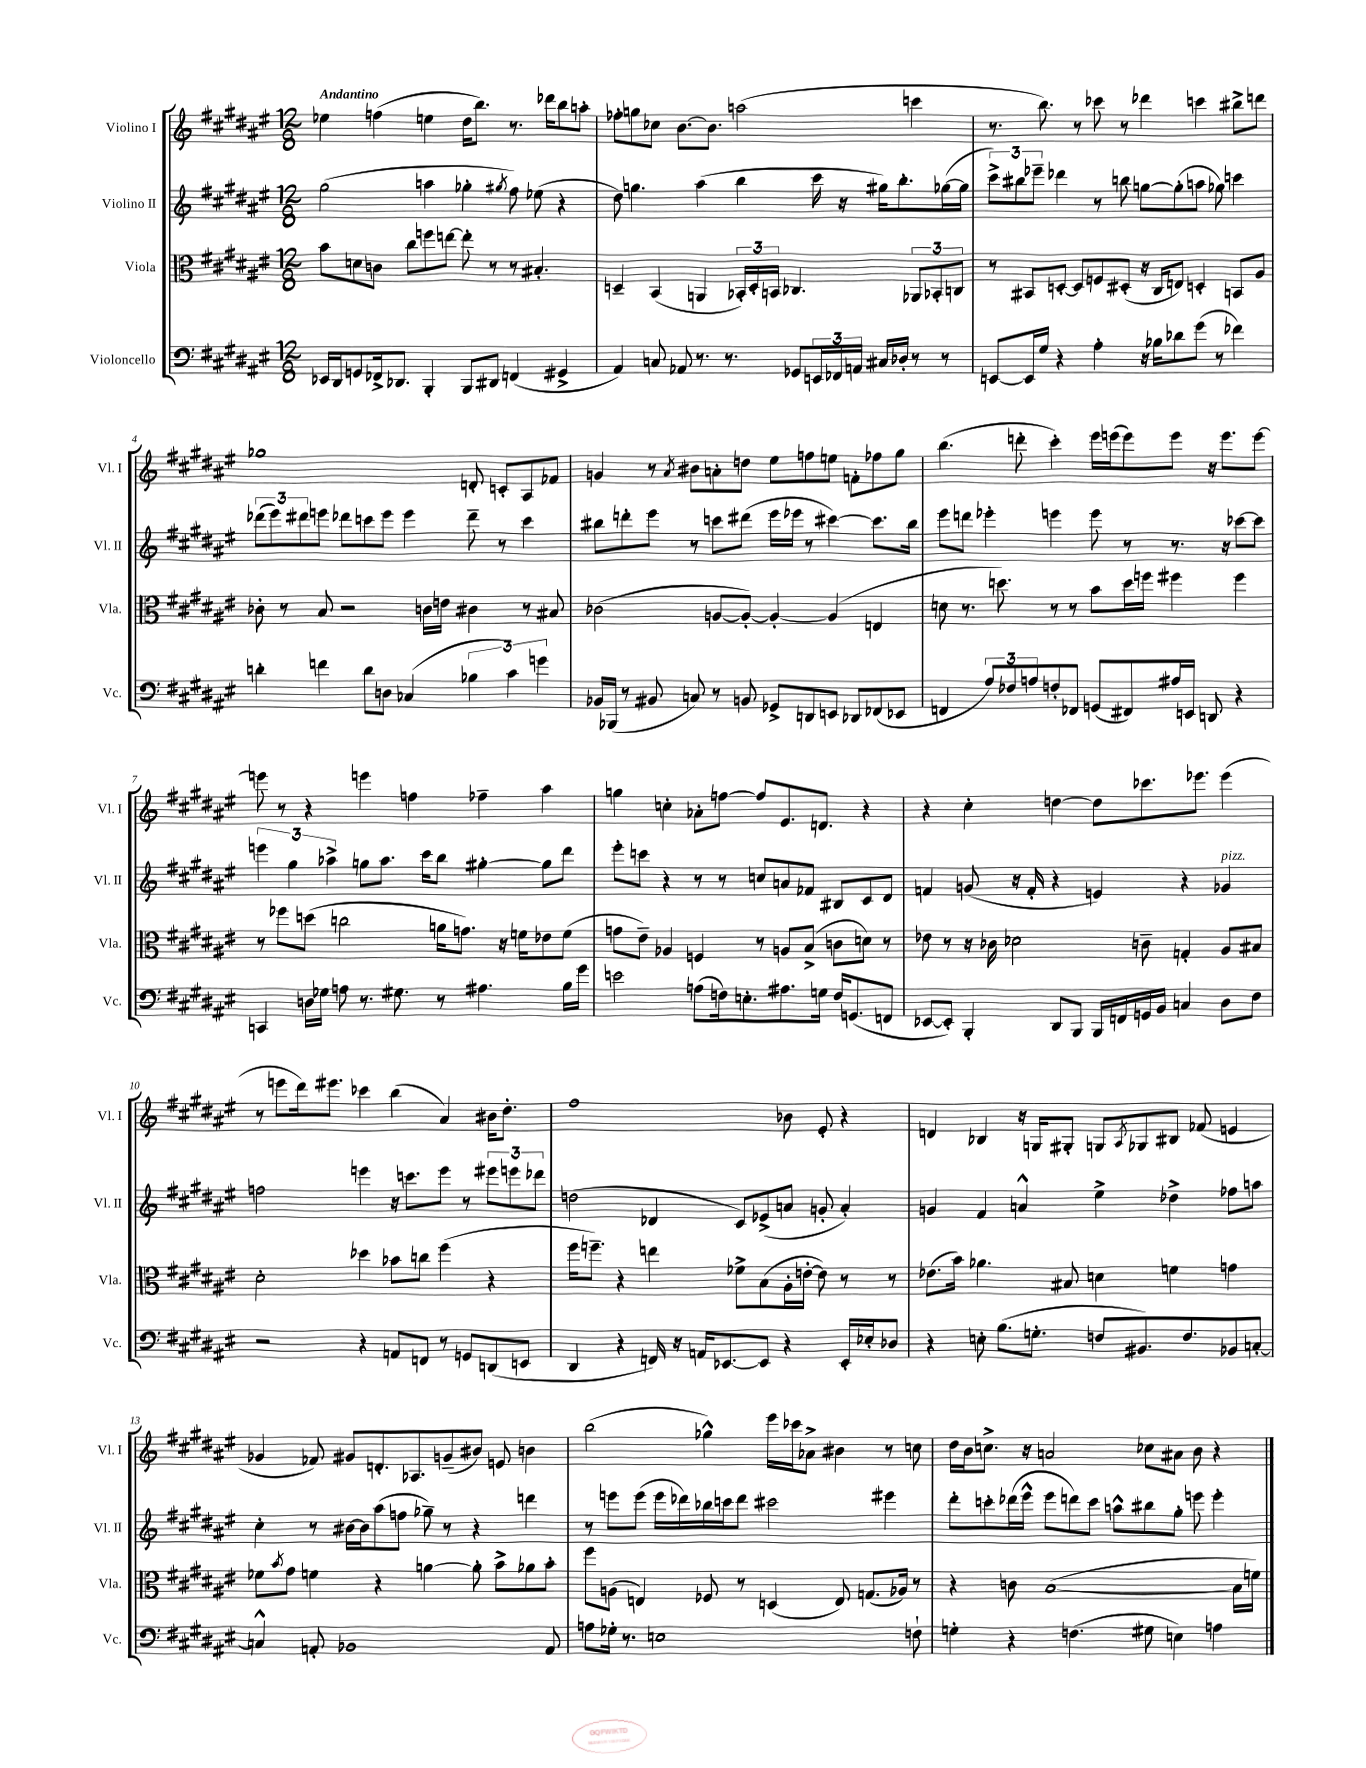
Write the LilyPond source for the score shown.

<<
\new StaffGroup <<
\new Staff = "s0" \with { instrumentName = "Violino I" shortInstrumentName = "Vl. I" } {
    \clef treble \key fis \major \numericTimeSignature \time 12/8 \tempo "Andantino"
    ees''4 f''4( e''4 dis''16 b''8.) r8. des'''16 b''8 a''8-. |
    fes''8-. g''8 ces''8 b'8.~ b'8. a''2( c'''4 |
    r8. b''8.) r8 ces'''8 r8 des'''4 c'''4 bis''8-> d'''8 |
    ges''1 d'8-. c'8-. ais8 fes'8 |
    g'4 r8 \acciaccatura { ais'8 } bis'8 a'8-. d''8 eis''8 f''8 e''8 f'8-. fes''8 gis''8 |
    b''4.( d'''8-. cis'''4-.) eis'''16 e'''16( e'''8) e'''8 r16 e'''8. e'''8~ |
    e'''8 r8 r4 e'''4 f''4 fes''4-- ais''4 |
    g''4 c''4-. aes'8-. f''8~ f''8 eis'8. d'8. r4 |
    r4 cis''4-. d''4~ d''8 ces'''8. ees'''8. ees'''4( |
    r8 e'''8 dis'''16) eis'''8. ces'''4 b''4( ais'4) bis'16 dis''8.-. |
    fis''1 bes'8 eis'8-. r4 |
    d'4 bes4 r16 g16 gis8-. g8 \acciaccatura { ais8 } ges8 bis8 fes'8( e'4 |
    ges'4 fes'8) gis'8 d'8.-. aes8. g'8--( bis'8) e'8 b'4 |
    b''2( ges''4-^) eis'''16 ces'''16 aes'8-> bis'4 r8 c''8 |
    dis''16 b'16 c''8.-> r16 a'2 ces''8 ais'8 b'8 r4 \bar "|." |
}
\new Staff = "s1" \with { instrumentName = "Violino II" shortInstrumentName = "Vl. II" } {
    \clef treble \key fis \major \numericTimeSignature \time 12/8
    gis''2( a''4 ges''4-. \acciaccatura { gis''8 } fis''8) ees''8( r4 |
    dis''8) g''4. ais''4( b''4 cis'''16 r16 gis''16) b''8.-. ges''16~( ges''16 |
    \tuplet 3/2 { cis'''8->) bis''8 ees'''8-- } des'''4 r8 b''8 g''8~ g''8-.( a''8 ges''8) c'''4 |
    \tuplet 3/2 { des'''8( eis'''8) dis'''8 } e'''8 des'''8 c'''8 e'''8 e'''4 des'''8-- r8 c'''4 |
    bis''8 d'''8-. eis'''8 r8 c'''8 dis'''8( eis'''16 ees'''16 r8 cis'''4~) cis'''8. bis''16 |
    eis'''8 d'''8 ees'''4-. e'''4 e'''8 r8 r8. r16 ces'''8~ ces'''8 |
    \tuplet 3/2 { e'''4 gis''4 aes''4-> } g''8 aes''8. cis'''16 b''8 gis''4~-. gis''8 dis'''8 |
    eis'''8-. c'''8 r4 r8 r8 c''8 a'8 fes'8 bis8 cis'8 dis'8 |
    f'4 g'8( r16 f'16-. r4 e'4) r4 ges'4^\markup { \italic "pizz." } |
    f''2 e'''4 r16 c'''8. e'''8 r8 \tuplet 3/2 { eis'''8 e'''8 des'''8 } |
    d''2( des'4 cis'8) ees'8->( a'8 g'8-. a'4-.) |
    g'4 fis'4 a'4-^ eis''4-> des''4-> fes''8 a''8 |
    cis''4-. r8 bis'16~ bis'16 ais''8( f''8 ges''8--) r8 r4 d'''4 |
    r8 e'''8 e'''8( e'''16 des'''16) bes''16 c'''16 des'''8 cis'''2 eis'''4 |
    dis'''8-. c'''8-. des'''16( eis'''16-^ eis'''8 d'''8) c'''8 a''8-^ bis''8 gis''8-. e'''8 e'''4-. \bar "|." |
}
\new Staff = "s2" \with { instrumentName = "Viola" shortInstrumentName = "Vla." } {
    \clef alto \key fis \major \numericTimeSignature \time 12/8
    b'8 d'8 c'8 cis''8 f''8 e''8~ e''8-. r8 r8 bis4.-. |
    d4-- b,4( a,4 \tuplet 3/2 { bes,16-.) d16-. b,16 } ces4. \tuplet 3/2 { aes,8 bes,8-. c8 } |
    r8 bis,8 d8~-. d8 f8 dis8-.( r16 cis16 e8) d4-. b,8 ais8 |
    ces'8-. r8 b8 r2 c'16 e'16 cis'4 r8 bis8 |
    ces'2( a8~ a8~-.) a4~-. a4( e4 |
    d'8 r8. d''8.) r8 r8 b'8 d''16 f''16 fis''4 fis''4 |
    r8 fes''8 d''8( c''2 a'16 g'8.) r16 f'16 ees'8 f'8( |
    g'8 eis'8--) aes4 f4 r8 a8 b8->( c'8 d'8) r8 |
    ees'8 r8 r16 ces'16 des'2 c'8-- g4-. ais8 bis8 |
    dis'2-. des''4 bes'8 c''8 fis''4( r4 |
    fis''16 f''8.--) r4 e''4 fes'8-> b8( ais16-. e'16~-. e'8) r8 r8 |
    ees'8.( b'16) aes'4. bis8 d'4 f'4 g'4 |
    fes'8 \acciaccatura { b'8 } gis'8 f'4 r4 a'4~ a'8-. b'8-> aes'8 b'8-. |
    fis''8 a8( e4) fes8 r8 d4( e8) g8.( aes16) r8 |
    r4 c'8 b1~( b16 f'16) \bar "|." |
}
\new Staff = "s3" \with { instrumentName = "Violoncello" shortInstrumentName = "Vc." } {
    \clef bass \key fis \major \numericTimeSignature \time 12/8
    ees,16 dis,16 g,8 fes,16-> des,8. b,,4-. b,,8 dis,8 f,4( gis,4-> |
    ais,4) c8 aes,8 r8. r8. ges,8 \tuplet 3/2 { e,16 fes,16 a,16 } cis16 des16-. r8 r8 |
    e,8~ e,16 gis16 r4 ais4-. r16 bes16 des'8 gis'8( r8 fes'4) |
    d'4-. f'4 d'8 d8 ces4( \tuplet 3/2 { bes4 cis'4) g'4 } |
    bes,16 bes,,16( r8 bis,8 c8) r8 b,8 ges,8-> d,8 e,8 des,8 fes,8( ees,8 |
    f,4 \tuplet 3/2 { ais8) fes8 a8 } f8-. fes,8 g,8( fis,8) ais16 e,16 d,8 r4 |
    c,4 d16 ges16 a8 r8. gis8. r8 ais4. b16 gis'16 |
    e'2 a8( f16) e8.-. ais8. g16 f16 g,8.( f,8 |
    ees,8~ ees,8-.) b,,4-. dis,8 b,,8 b,,16 f,16 g,16 b,16 c4 dis8 fis8 |
    r2 r4 a,8 f,8 r8 g,8 d,8( e,8 |
    dis,4 r4 f,16) r16 a,16 ees,8.~ ees,8 r4 ees,16-. ees16-. des8 |
    r4 e8-. b8.( g8.-. f8 bis,8.) f8. bes,8 c8~-. |
    c4-^ a,8-. bes,1 a,8 |
    a8 ges16-. r8. e1 f8-! |
    g4-. r4 f4.( gis8 e4) a4 \bar "|." |
}
>>
>>
